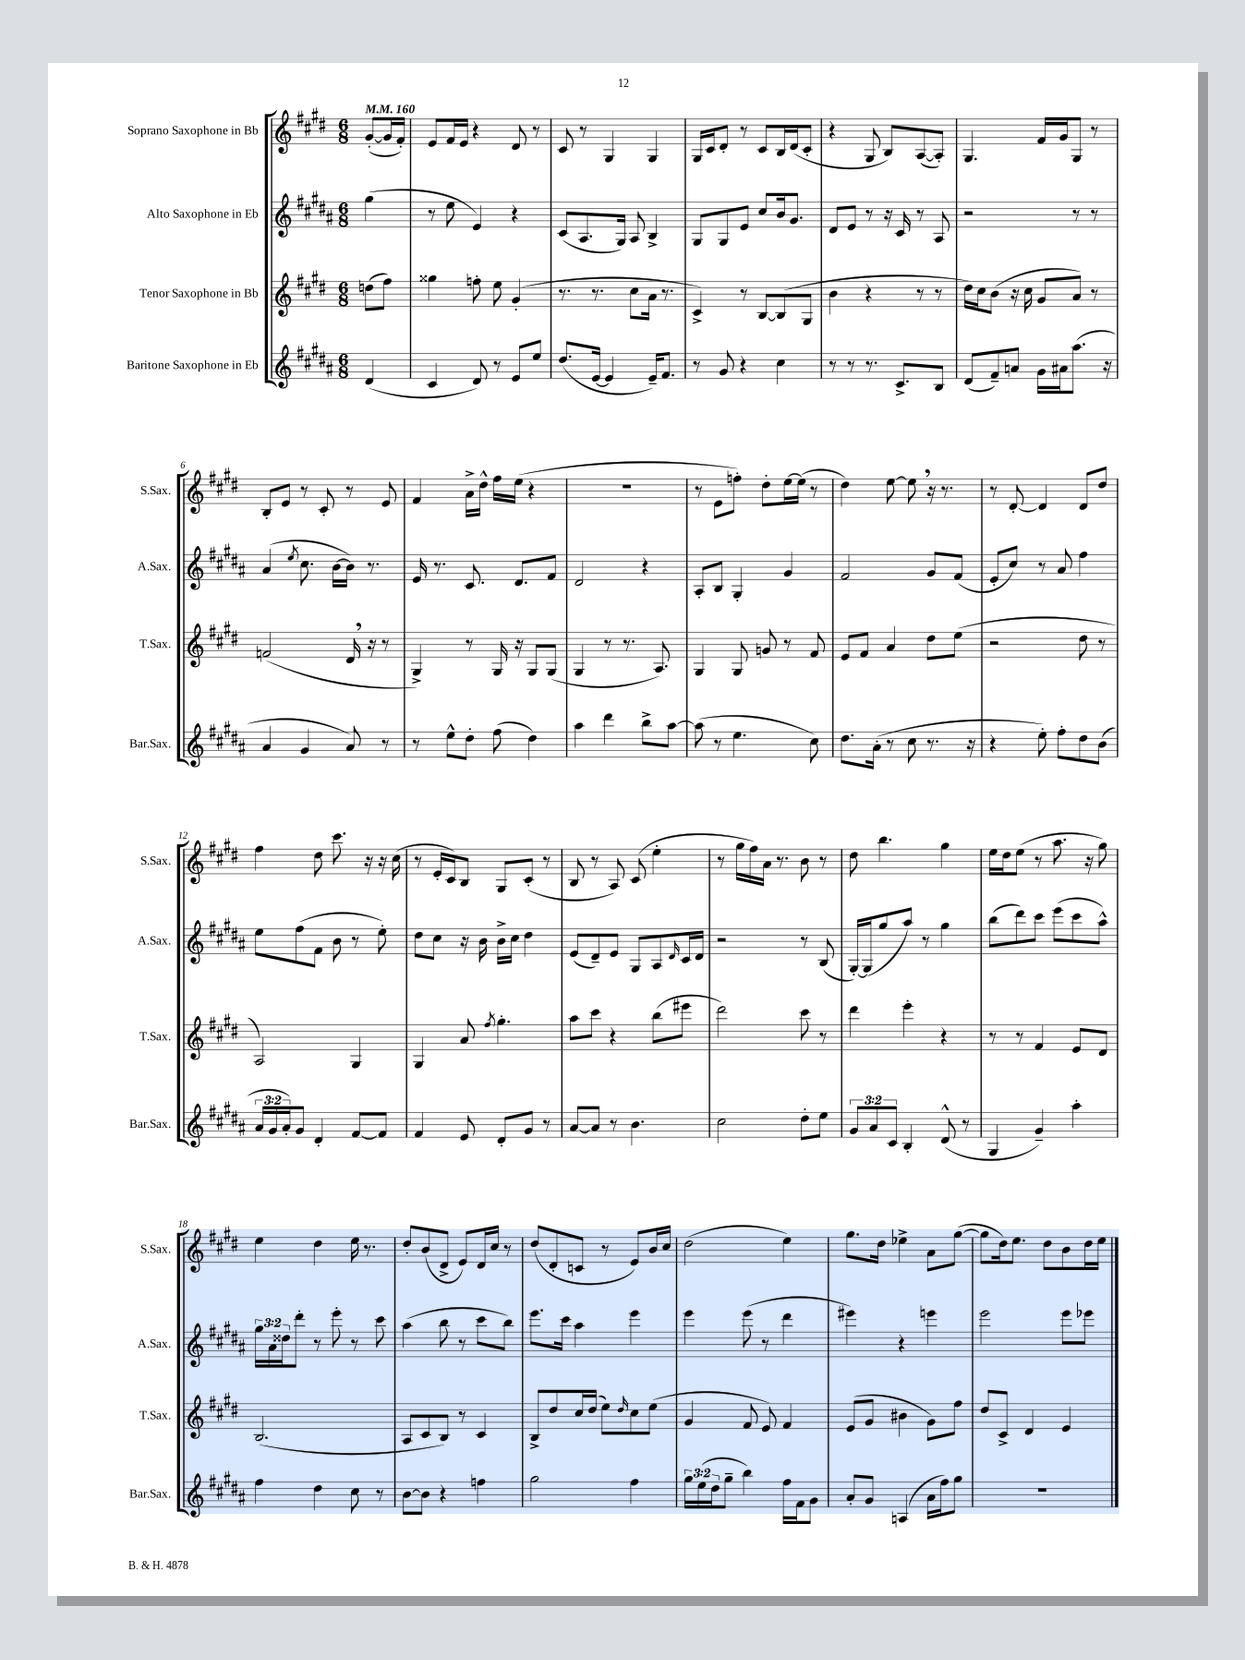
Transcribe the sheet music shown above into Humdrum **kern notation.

**kern	**kern	**kern	**kern
*staff4	*staff3	*staff2	*staff1
*clefG2	*clefG2	*clefG2	*clefG2
*k[f#c#g#d#a#]	*k[f#c#g#d#]	*k[f#c#g#d#a#]	*k[f#c#g#d#]
*M6/8	*M6/8	*M6/8	*M6/8
*MM160	*MM160	*MM160	*MM160
(4d#/	(8dd\L	(4gg#\	([8g#'/L
.	8ff#\J)	.	16g#/]L
.	.	.	16f#'/JJ)
=	=	=	=
4c#/	4gg##\	8r	8e/L
.	.	8ee\	16f#/L
.	.	.	16e/JJ
8d#/)	8ff'\	4e/)	4r
8r	8ee\	.	.
8e/L	(4g#'/	4r	8d#/
8ee/J	.	.	8r
=	=	=	=
(8.dd#/L	8.r	(8c#/L	8c#/
.	.	8.A#/	8r
[16e/Jk	8.r	.	.
4e/]	.	.	4G#/
.	.	16G#/Jk)	.
.	8cc#\L	8A#/	.
16e~/LK)	16a\Jk	4B^/	4G#/
8.f#/J	8.r	.	.
=	=	=	=
8r	4c#^/)	8G#/L	16G#/LL
.	.	.	16c#/J
8g#/	.	8G#/	8d#'/J
4r	8r	8e/J	8r
.	[8B/L	8cc#/L	8c#/L
4cc#\	(8B/]	16b/k	16B/L
.	.	8.g#/J	(16d#/J
.	8G#/J	.	8c#'/J
=	=	=	=
8r	4b\	8d#/L	4r
8r	.	8e/J	.
8.r	4r	8r	8G#/
.	.	16r	8B/L)
8.c#^/L	.	16c#/	.
.	8r	8r	([8A/
8B/J	8r	8A#/	8A'/]J)
=	=	=	=
(8d#/L	16dd#\LL)	2r	4.G#/
.	16cc#\J	.	.
8f#~/)	(8b\J	.	.
8a/J	16r	.	.
.	16cc#\	.	.
16g#\LL	8g#/L	.	16f#/LL
16a#\J	.	.	16g#/J
(8.aa#\J	8a/J)	8r	8G#/J
.	8r	8r	8r
16r	.	.	.
=	=	=	=
4a#/	(2f/	(4a#/	8B'/L
.	.	.	8e/J
.	.	8qee/	.
4g#/	.	8.cc#\	8r
.	.	.	8c#'/
.	.	[16b\LL	.
8a#/)	16d#/	16b\]JJ)	8r
.	16r	8.r	.
8r	8r	.	8e/
=	=	=	=
8r	4G#^/)	16e/	4f#/
.	.	8.r	.
8ee^^\L	.	.	.
8dd#'\J	8r	8.c#/	16a^\LL
.	.	.	16dd#^^\JJ
(8ff#\	16G#/	.	16ff#\LL
.	16r	8.d#/L	(16ee\JJ
4dd#\)	8G#/L	.	4r
.	(8G#/J	8f#/J	.
=	=	=	=
4aa#\	4G#/	2d#/	2.r
4ddd#\	8r	.	.
.	8.r	.	.
8bb^\L	.	4r	.
.	8.A/)	.	.
[8aa#\J	.	.	.
=	=	=	=
(8aa#\]	4G#/	8A#'/L	8r
8r	.	8B/J	8e\L
4.ee\	8G#/	4G#'/	8ff'\J)
.	8g/	.	8dd#'\L
.	8r	4g#/	[16ee\L
.	.	.	(16ee\]JJ
8cc#\)	8f#/	.	8r
=	=	=	=
8.dd#\L	8e/L	2f#/	4dd#\)
.	8f#/J	.	.
(16a#'\Jk	.	.	.
8r	4a/	.	[8ee\
8cc#\	.	.	8ee\]
8.r	8dd#\L	8g#/L	16r
.	.	.	8.r
.	(8ee\J	(8f#/J	.
16r	.	.	.
=	=	=	=
4r	2r	8e'/L	8r
.	.	8cc#/J)	[8d#'/
8ee'\)	.	8r	4d#/]
8ff#'\L	.	8a#/	.
8dd#\	8dd#\	4ff#\	8d#/L
(8b\J	8r	.	8dd#/J
=	=	=	=
24a#/LL	2A/)	8ee\L	4ff#\
24g#/	.	.	.
24a#'/J)	.	.	.
8g#/J	.	(8ff#\	.
4d#'/	.	8f#\J	8dd#\
.	.	8b\	8.ccc#\
[8f#/L	4G#/	8r	.
.	.	.	16r
8f#/]J	.	8ee'\)	16r
.	.	.	(16cc#\
=	=	=	=
4f#/	4G#/	8dd#\L	8r
.	.	8cc#\J	16e'/LL
.	.	.	16c#/J)
8e/	8a/	16r	8B/J
.	.	16b\	.
.	8qff#/	.	.
8d#'/L	4.gg#'\	16b^\LL	8G#/L
.	.	16cc#\JJ	.
8g#/J	.	4dd#\	(8c#'/J
8r	.	.	8r
=	=	=	=
[8a#/L	8aa\L	(8e/L	8B/
8a#/]J	8ccc#\J	8d#~/)	8r
8r	4r	8e/J	8A/)
4.b\	.	8G#/L	(8c#/
.	(8bb\L	8A#/	4ee'\
.	.	16qqd#/	.
.	8eee#\J	16c#/L	.
.	.	16d#/JJ	.
=	=	=	=
2cc#\	2ddd#\)	2r	8r
.	.	.	16gg#\LL
.	.	.	16ff#\)
.	.	.	16a\JJ
.	.	.	8.r
8dd#'\L	8ccc#\	8r	8b\
8ee\J	8r	(8B/	8r
=	=	=	=
12g#/L	4ddd#\	[16G#'/LL)	8dd#\
.	.	(16G#/]J	.
12a#/	.	.	.
.	.	8gg#/	4.bb\
12c#/J	.	.	.
4B'/	4eee'\	8aa#/J)	.
.	.	8r	.
(8d#^^/	4r	4gg#\	4gg#\
8r	.	.	.
=	=	=	=
4G#/	8r	(8bb\L	16ee\LL
.	.	.	16dd#\J
.	8r	8ddd#\)	(8ee\J
4g#~/)	4f#/	8ccc#\J	8r
.	.	(8eee\L	8.aa\
4aa#'\	8e/L	8ccc#\	.
.	.	.	16r
.	8d#/J	8aa#^^\J)	8gg#\)
=	=	=	=
4ff#\	(2.B/	24gg#\LL	4ee\
.	.	24a#\	.
.	.	24dd##\J	.
.	.	8ddd#'\J	.
4dd#\	.	8r	4dd#\
.	.	8eee'\	.
8cc#\	.	8r	16ee\
.	.	.	8.r
8r	.	8ccc#\	.
=	=	=	=
[8b\L	8A/L	(4aa#\	8dd#'/L
8b\]J	8c#/	.	(8b/
4r	8B/J)	8bb\	8d#^/J
.	8r	8r	8e/L)
4ff\	4c#/	8ccc#\L	16d#/L
.	.	.	16cc#/JJ
.	.	8bb\J)	8r
=	=	=	=
2gg#\	8B^/L	8.eee\L	(8dd#/L
.	8dd#/	.	8d#'/
.	.	16ccc#\Jk	.
.	16cc#/L	4aa#\	8c/J
.	(16dd#/JJ	.	.
.	8ee\L)	.	8r
.	16qqdd#/	.	.
4ff#\	8cc#\	4eee\	8e/L)
.	(8ee\J	.	16b/L
.	.	.	16cc#/JJ
=	=	=	=
24gg#\LL	4g#/	4eee\	(2dd#\
(24ee\	.	.	.
24dd#\J	.	.	.
8gg#~\J	.	.	.
4bb\)	8f#/	(8eee\	.
.	8e/)	8r	.
16ff#\LL	4f#/	4ddd#\	4ee\)
16f#\J	.	.	.
8g#\J	.	.	.
=	=	=	=
8a#'/L	(8e/L	4eee#\)	8.gg#\L
8g#/J	8g#/J	.	.
.	.	.	16dd#\Jk
(4A/	4b#\	4r	4ee-^\
16a#\LL	8g#\L)	4eee\	8a\L
16ff#\J)	.	.	.
8gg#\J	8ff#\J	.	([8gg#\J
=	=	=	=
2.r	8dd#/L	2eee\	8gg#\]L
.	8c#^/J	.	16dd#\k)
.	.	.	8.ee\J
.	4d#/	.	.
.	.	.	8dd#\L
.	4e/	8eee\L	8b\
.	.	8eee-\J	16dd#\L
.	.	.	16ee\JJ
==	==	==	==
*-	*-	*-	*-
